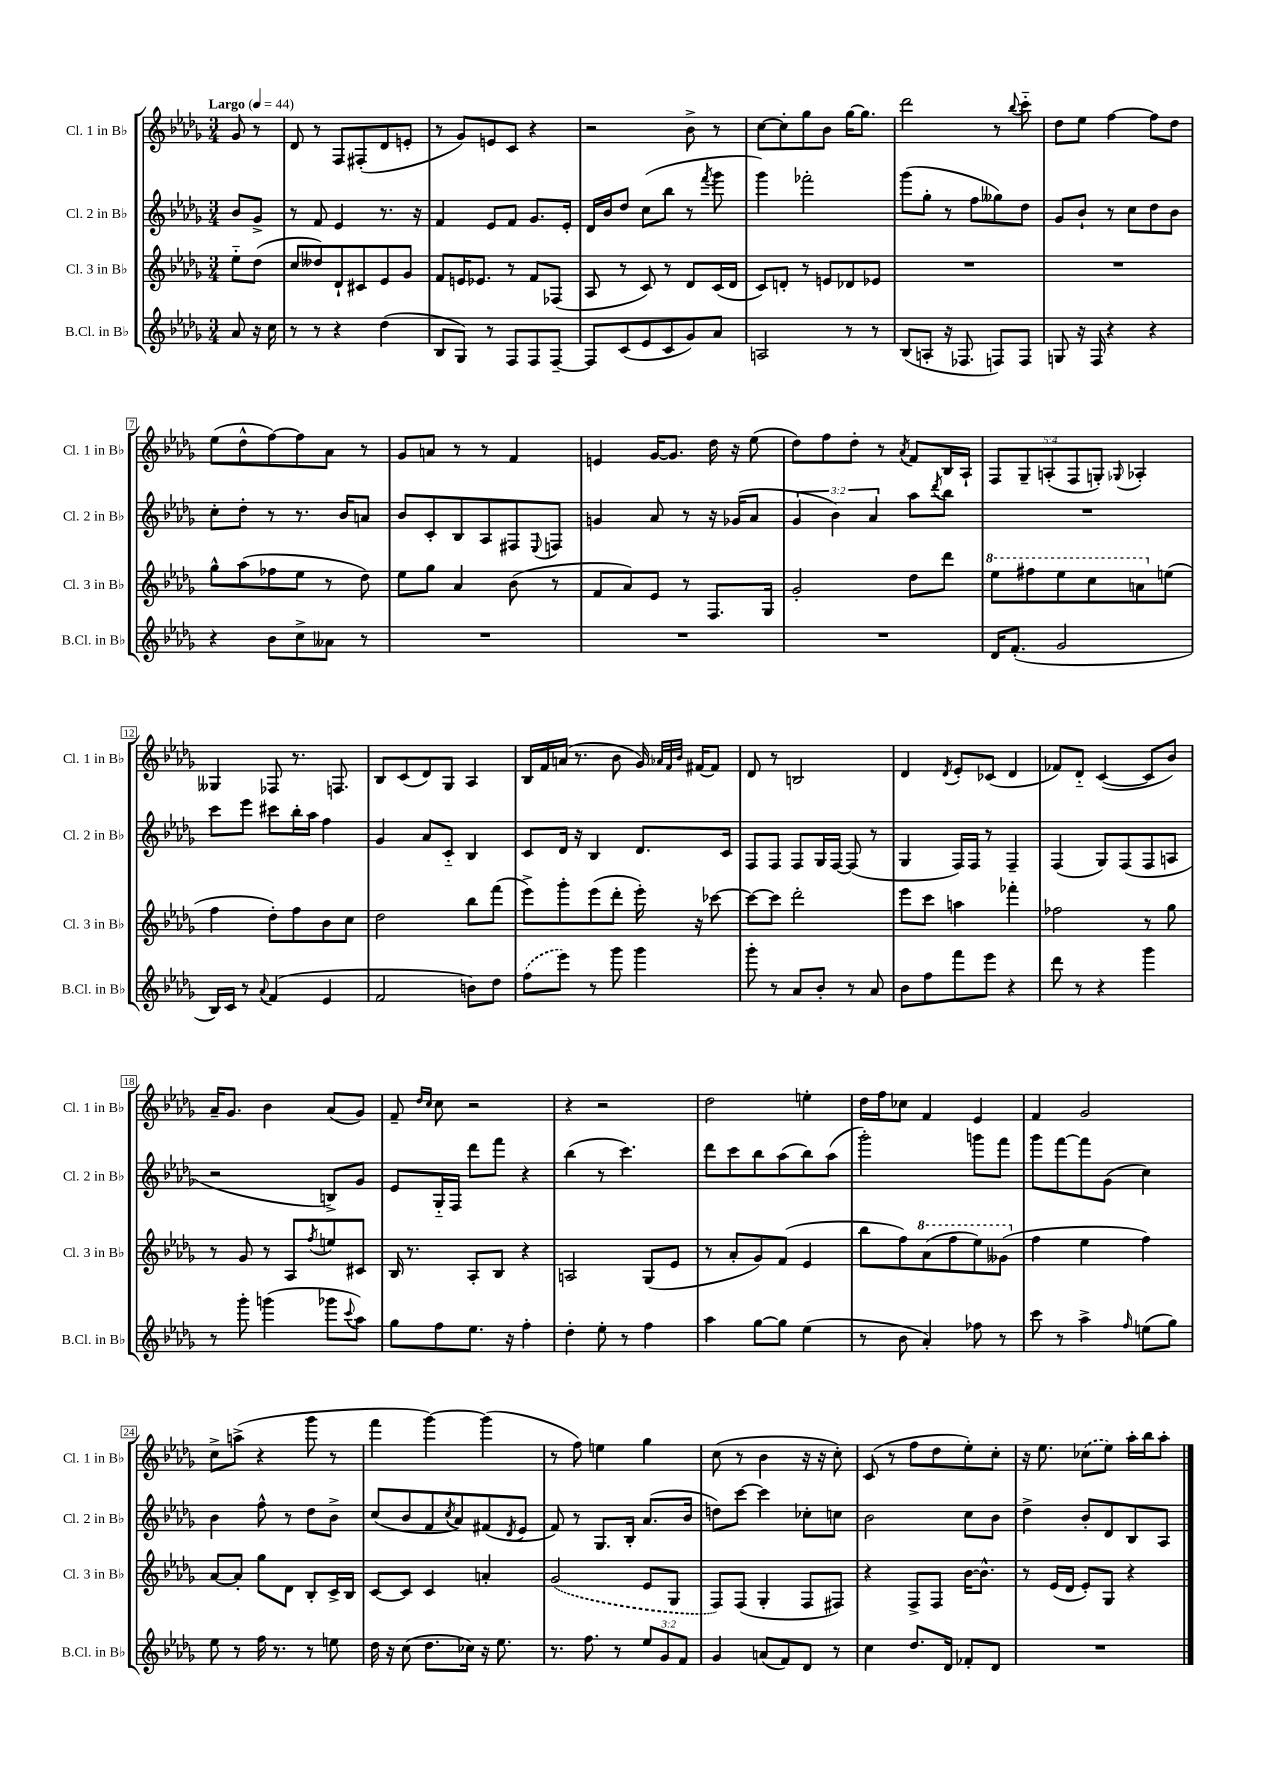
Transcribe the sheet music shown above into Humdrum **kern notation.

**kern	**kern	**kern	**kern
*staff4	*staff3	*staff2	*staff1
*clefG2	*clefG2	*clefG2	*clefG2
*k[b-e-a-d-g-]	*k[b-e-a-d-g-]	*k[b-e-a-d-g-]	*k[b-e-a-d-g-]
*M3/4	*M3/4	*M3/4	*M3/4
*MM44	*MM44	*MM44	*MM44
8a-/	8ee-'~\L	8b-/L	8g-/
16r	(8dd-\J	8g-^/J	8r
16cc\	.	.	.
=	=	=	=
8r	8cc/L	8r	8d-/
8r	8dd--/)	8f/	8r
4r	8d-`/	4e-/	8F/L
.	8c#/	.	(8F#'/
(4dd-\	8e-/	8.r	8d-/
.	8g-/J	.	8e'/J
.	.	16r	.
=	=	=	=
8B-/L	8f/L	4f/	8r
8G-/J)	16e/K	.	8g-/L)
.	8.e-/J	.	.
8r	.	8e-/L	8e/
8F/L	8r	8f/J	8c/J
8F/	8f/L	8.g-/L	4r
[8F~/J	(8F-/J	.	.
.	.	16e-'/Jk	.
=	=	=	=
8F/]L	8A-/	16d-/LL	2r
.	.	16b-/J	.
(8c/	8r	8dd-/J	.
8e-/	8c/)	(8cc\L	.
8c/	8r	8bb-\J	.
8g-/)	8d-/L	8r	8b-^\
.	.	8qfff/	.
8a-/J	(16c/L	8ggg-\	8r
.	16d-/JJ	.	.
=	=	=	=
2A/	8c/L)	4ggg-\)	[8cc\L
.	8d'/J	.	8cc'\]
.	8r	2fff-'\	8gg-\
.	8e/L	.	8b-\J
8r	8d-/	.	[16gg-\LK
.	.	.	8.gg-\]J
8r	8e-/J	.	.
=	=	=	=
(8B-/L	2.r	(8ggg-\L	2ddd-\
8A'/J	.	8gg-'\J	.
16r	.	8r	.
8.F-/	.	.	.
.	.	8ff\L	.
8F/L)	.	8gg--\)	8r
.	.	.	8qqbb-/
8F/J	.	8dd-\J	8ccc'~\
=	=	=	=
8G/	2.r	8g-/L	8dd-\L
16r	.	8b-`/J	8ee-\J
16F/	.	.	.
4r	.	8r	[4ff\
.	.	8cc\L	.
4r	.	8dd-\	8ff\]L
.	.	8b-\J	8dd-\J
=	=	=	=
4r	8gg-^^\L	8cc'\L	(8ee-\L
.	(8aa-\	8dd-'\J	8dd-^^\
8b-\L	8ff-\	8r	[8ff\)
8cc^\	8ee-\J	8.r	8ff\]
8a--\J	8r	.	8a-\J
.	.	16b-/LK	.
8r	8dd-\)	8a/J	8r
=	=	=	=
2.r	8ee-\L	8b-/L	8g-/L
.	8gg-\J	8c'/	8a/J
.	4a-/	8B-/	8r
.	.	8A-/	8r
.	(8b-\	8F#/	4f/
.	.	8qqE-/	.
.	8r	8F/J	.
=	=	=	=
2.r	8f/L	4g/	4e/
.	8a-/)	.	.
.	8e-/J	8a-/	[16g-/LK
.	.	.	8.g-/]J
.	8r	8r	.
.	8.F/L	16r	16dd-\
.	.	(16g-/LK	16r
.	.	8a-/J	(8ee-\
.	16G-/Jk	.	.
=	=	=	=
2.r	2g-'/	6g-/	8dd-\L)
.	.	.	8ff\
.	.	6b-\)	.
.	.	.	8dd-'\J
.	.	6a-/	.
.	.	.	8r
.	.	.	8qa-/
.	8dd-\L	8aa-\L	8f/L
.	.	8qddd-/	.
.	8ddd-\J	8bb-\J	16B-/L
.	.	.	16A-`/JJ
=	=	=	=
16d-/LK	8eee-\L	2.r	10F/L
(8.f'/J	.	.	.
.	.	.	10G-~/
.	8fff#\	.	.
.	.	.	(10A'/
2g-/	8eee-\	.	.
.	.	.	10F/
.	8ccc\	.	.
.	.	.	10G'/J)
.	.	.	8qqG-/
.	8aa\	.	4A-'/
.	(8ee\J	.	.
=	=	=	=
16B-/LL)	4ff\	8ccc\L	4G--/
16c/JJ	.	.	.
8r	.	8eee-\J	.
8qqa-/	.	.	.
(4f/	8dd-'\L)	8ccc#\L	8F-/
.	8ff\	16bb-'\L	8.r
.	.	16aa-\JJ	.
4e-/	8b-\	4ff\	.
.	.	.	8.F/
.	8cc\J	.	.
=	=	=	=
2f/	2dd-\	4g-/	8B-/L
.	.	.	(8c/
.	.	8a-/L	8d-/)
.	.	8c'~/J	8G-/J
8b\L)	8bb-\L	4B-/	4A-/
8dd-\J	(8fff\J	.	.
=	=	=	=
(8ff\L	8eee-^\L)	8c/L	16B-/LL
.	.	.	16f/
8eee-\J)	8ggg-'\	16d-/Jk	(16a/JJ
.	.	16r	8.r
8r	(8eee-\	4B-/	.
8ggg-\	8ddd-'\J	.	8b-\
4ggg-\	16eee-'\)	8.d-/L	16g-/)
.	.	.	32qqa-/LLL
.	.	.	32qqf/
.	.	.	32qqb-/JJJ
.	16r	.	[16f#/LK
.	[8ccc-\	.	8f#/]J
.	.	16c/Jk	.
=	=	=	=
8ggg-'\	8ccc-\_L	8F/L	8d-/
8r	8ccc-\]J	8F/J	8r
8a-/L	2ddd-'\	8F/L	2B/
8b-'/J	.	16G-/L	.
.	.	[16F/JJ	.
8r	.	(8F/]	.
8a-/	.	8r	.
=	=	=	=
8b-\L	8eee-\L	4G-/	4d-/
8ff\	8ccc\J	.	.
.	.	.	8qd-/
8fff\	4aa\	16F/LL)	8e-'/L
.	.	16F/JJ	.
8eee-\J	.	8r	(8c-/J
4r	4fff-'\	4F~/	4d-/
=	=	=	=
8ddd-\	2ff-\	(4F/	8f-/L)
8r	.	.	8d-'~/J
4r	.	8G-/L)	([4c/
.	.	(8F/	.
4ggg-\	8r	8F/	8c/]L
.	8gg-\	8A/J	8b-/J)
=	=	=	=
8r	8r	2r	16a-~/LK
.	.	.	8.g-/J
8ggg-'\	8g-/	.	.
(4ggg\	8r	.	4b-\
.	8A-/L	.	.
.	8qff/	.	.
8ggg-\L	8ee/	8B^/L)	(8a-/L
8qqccc/	.	.	.
8aa-\J)	8c#/J	8g-/J	8g-/J)
=	=	=	=
8gg-\L	16B-/	8e-/L	8f~/
.	8.r	.	.
.	.	.	16qqdd-/LL
.	.	.	16qqcc/JJ
8ff\	.	16G-'~/L	8cc\
.	.	16F/JJ	.
8.ee-\J	8A-'/L	8ddd-\L	2r
.	8B-/J	8fff\J	.
16r	.	.	.
4ff'\	4r	4r	.
=	=	=	=
4dd-'\	2A/	(4bb-\	4r
8ee-'\	.	8r	2r
8r	.	4.ccc\)	.
4ff\	(8G-/L	.	.
.	8e-/J	.	.
=	=	=	=
4aa-\	8r	8ddd-\L	2dd-\
.	8a-'/L	8ccc\	.
[8gg-\L	8g-/)	8bb-\	.
8gg-\]J	(8f/J	(8aa-\	.
(4ee-\	4e-/	8bb-\)	4ee'\
.	.	(8aa-\J	.
=	=	=	=
8r	8bb-\L	2ggg-'\)	16dd-\LL
.	.	.	16ff\J
8b-\	8ff\)	.	8cc-\J
4a-'/)	(8aa-\	.	4f/
.	8fff\	.	.
8ff-\	8eee-\)	8ggg\L	4e-/
8r	(8gg--\J	8fff\J	.
=	=	=	=
8ccc\	4ff\	8ggg-\L	4f/
8r	.	[8fff\	.
4aa-^\	4ee-\	8fff\]	2g-/
.	.	(8g-\J	.
16qqff/	.	.	.
(8ee\L	4ff\)	4cc\)	.
8gg-\J)	.	.	.
=	=	=	=
8ee-\	[8a-/L	4b-\	8cc^\L
8r	8a-'/]J	.	(8aa^\J
16ff\	8gg-\L	8ff^^\	4r
8.r	.	.	.
.	8d-\J	8r	.
8r	8B-'/L	8dd-\L	8ggg-\
8ee\	16c^/L	8b-^\J	8r
.	16B-/JJ	.	.
=	=	=	=
16dd-\	[8c/L	(8cc/L	4fff\
16r	.	.	.
(8cc\	8c/]J	8b-/	.
8.dd-\L	4c/	8f/	[4ggg-\)
.	.	8qcc/	.
.	.	8a-/)	.
16cc-\Jk)	.	.	.
16r	4a'/	(8f#/	(4ggg-\]
8.ee-\	.	.	.
.	.	8qd-/	.
.	.	8e-/J	.
=	=	=	=
8.r	(2g-/	8f/)	8r
.	.	8r	8ff\)
8.ff\	.	.	.
.	.	8.G-/L	4ee\
8r	.	.	.
.	.	16B-'/Jk	.
12ee-/L	8e-/L	(8.a-/L	4gg-\
12g-/	.	.	.
.	8G-/J	.	.
12f/J	.	.	.
.	.	16b-/Jk	.
=	=	=	=
4g-/	8F/L)	8dd\L)	(8cc\
.	(8F/J	[8ccc\J	8r
(8a/L	4G-'/	4ccc\]	4b-\
8f/)	.	.	.
8d-/J	8F/L	8cc-'\L	16r
.	.	.	16r
8r	8F#/J)	8cc\J	8cc'\)
=	=	=	=
4cc\	4r	2b-\	(8c/
.	.	.	8r
8.dd-/L	8F^/L	.	8ff\L
.	8F/J	.	8dd-\
16d-/Jk	.	.	.
8f-'/L	[16b-\LK	8cc\L	8ee-'\)
.	8.b-^^\]J	.	.
8d-/J	.	8b-\J	8cc'\J
=	=	=	=
2.r	8r	4dd-^\	16r
.	.	.	8.ee-\
.	(16e-/LL	.	.
.	16d-/JJ	.	.
.	8e-'/L)	8b-'/L	(8cc-\L
.	8G-/J	8d-/	8ee-\J)
.	4r	8B-/	16aa-'\LL
.	.	.	16bb-\J
.	.	8A-/J	8aa-'\J
==	==	==	==
*-	*-	*-	*-
